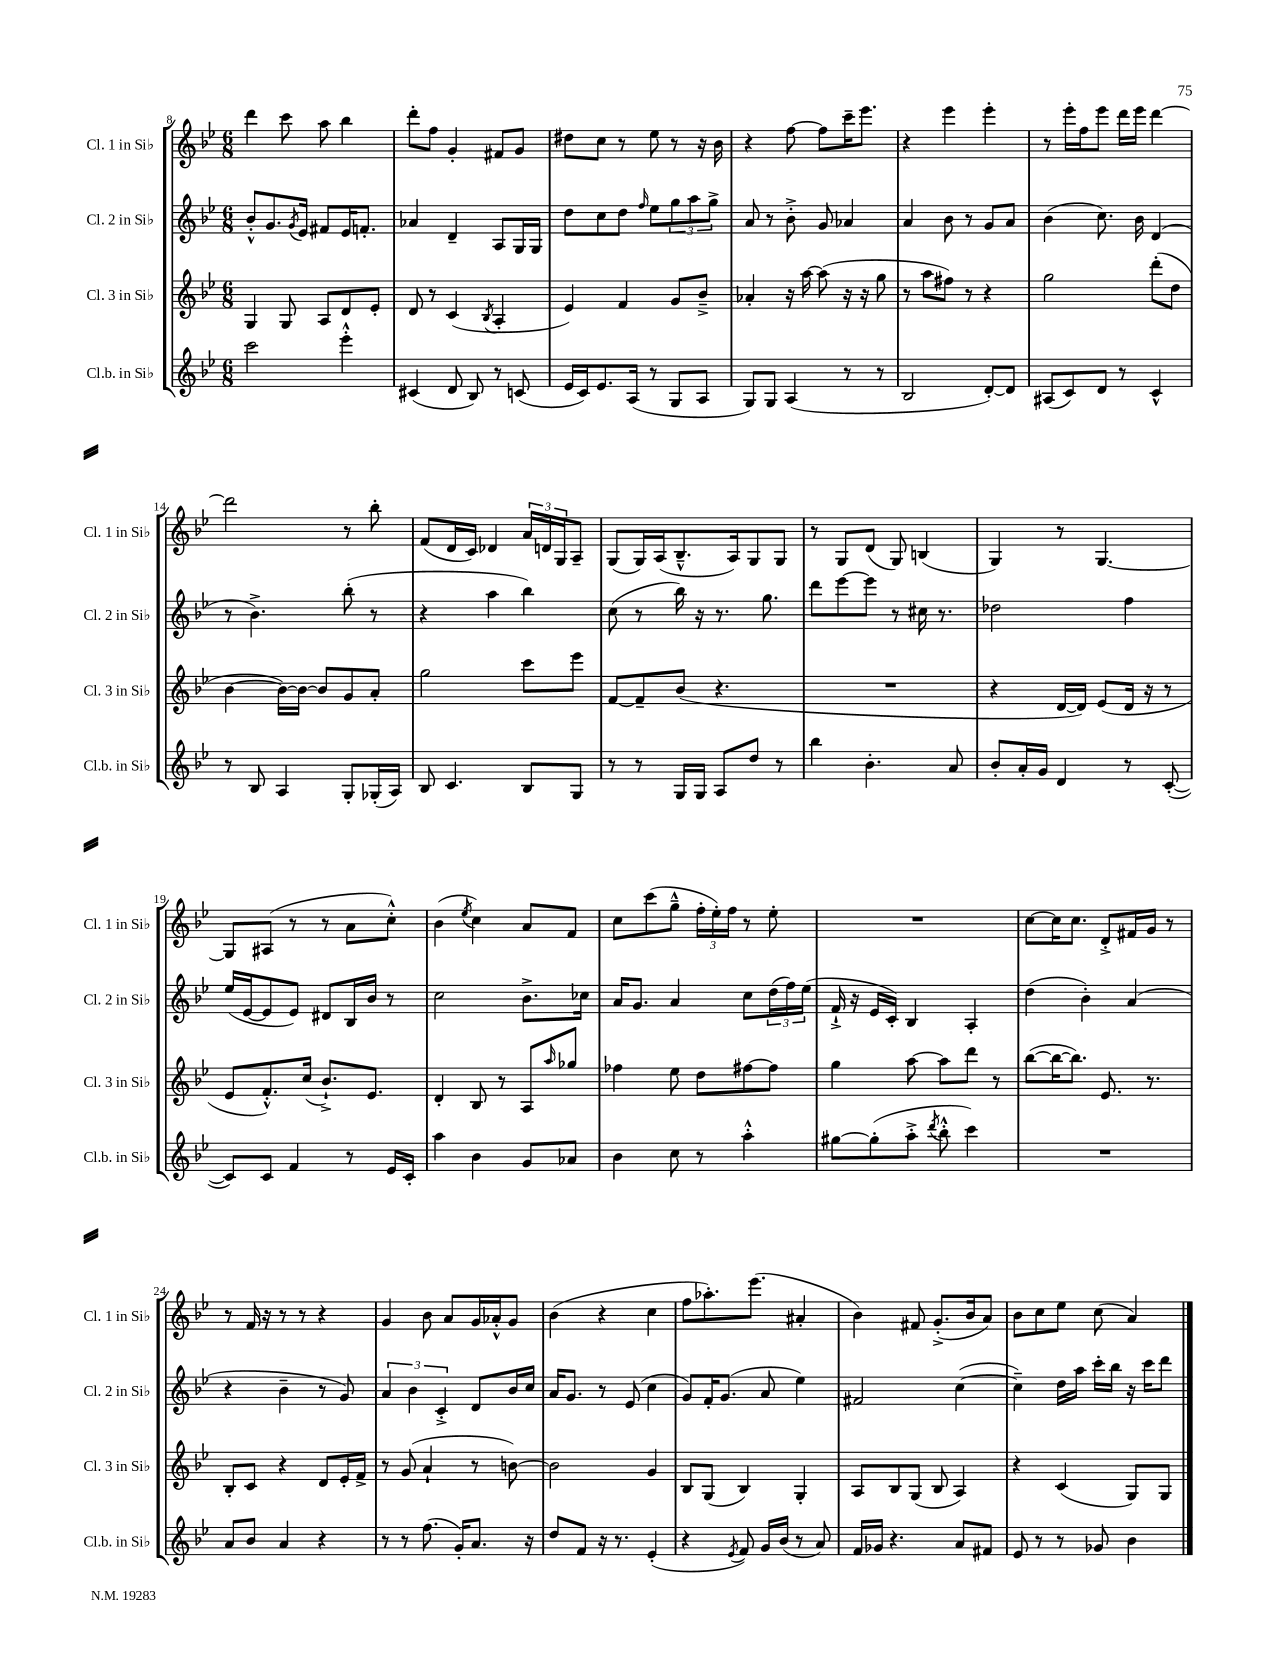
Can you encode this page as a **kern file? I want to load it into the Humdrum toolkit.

**kern	**kern	**kern	**kern
*part4	*part3	*part2	*part1
*staff4	*staff3	*staff2	*staff1
*I"Cl.b. in Si♭	*I"Cl. 3 in Si♭	*I"Cl. 2 in Si♭	*I"Cl. 1 in Si♭
*I'Cl.b. in Si♭	*I'Cl. 3 in Si♭	*I'Cl. 2 in Si♭	*I'Cl. 1 in Si♭
*clefG2	*clefG2	*clefG2	*clefG2
*k[b-e-]	*k[b-e-]	*k[b-e-]	*k[b-e-]
*M6/8	*M6/8	*M6/8	*M6/8
=8	=8	=8	=8
2ccc\	4G/	8b-'^^/L	4ddd\
.	.	8.g/	.
.	8G/	.	8ccc\
.	.	8qg/	.
.	.	16e-/Jk	.
.	8A/L	8f#X/L	8aa\
4eee-'^^\	8d/	16e-/K	4bb-\
.	.	8.fn'/J	.
.	8e-'/J	.	.
=9	=9	=9	=9
(4c#X/	8d/	4a-X/	8ddd'\L
.	8r	.	8ff\J
8d/	(4c/	4d~/	4g'/
8B-/)	.	.	.
.	8qB-/	.	.
8r	4A'/	8A/L	8f#X/L
(8cn/	.	16G/L	8g/J
.	.	16G/JJ	.
=10	=10	=10	=10
16e-/LL	4e-/)	8dd\L	8dd#X\L
16c/J)	.	.	.
8.e-/	.	8cc\	8cc\J
.	4f/	8dd\J	8r
(16A/Jk	.	.	.
.	.	16qqff/	.
8r	.	8ee-\L	8ee-\
8G/L	8g/L	12gg\	8r
.	.	12aa\	.
8A/J	8b-~^/J	.	16r
.	.	12gg^\J	.
.	.	.	16b-\
=11	=11	=11	=11
8G/L)	4a-X'/	8a/	4r
8G/J	.	8r	.
(4A/	16r	8b-'^\	[8ff\
.	[16aa\	.	.
.	(8aa\]	8g/	8ff\L]
8r	16r	4a-X/	16ccc~\K
.	16r	.	8.eee-\J
8r	8gg\	.	.
=12	=12	=12	=12
2B-/	8r	4a/	4r
.	8aa\L	.	.
.	8ff#X\J)	8b-\	4eee-\
.	8r	8r	.
[8d'/L)	4r	8g/L	4eee-'\
8d/J]	.	8a/J	.
=13	=13	=13	=13
(8A#X/L	2gg\	(4b-\	8r
8c/)	.	.	16eee-'\LL
.	.	.	16ff\J
8d/J	.	8.cc\)	8eee-\J
8r	.	.	16ddd\LL
.	.	16b-\	16eee-\JJ
4c^^/	(8ddd'\L	(4d/	[4ddd\
.	8dd\J	.	.
!!LO:LB:g=z
=14	=14	=14	=14
8r	[4b-\	8r	2ddd\]
8B-/	.	4.b-^\)	.
4A/	16b-\LL_)	.	.
.	16b-\JJ_	.	.
.	8b-/L]	.	.
8G'/L	8g/	(8bb-'\	8r
(16G-X'/L	8a'/J	8r	8bb-'\
16A/JJ)	.	.	.
=15	=15	=15	=15
8B-/	2gg\	4r	(8f/L
4.c/	.	.	16d/L
.	.	.	16c/JJ)
.	.	4aa\	4d-X/
8B-/L	8ccc\L	4bb-\)	24a/LL
.	.	.	24dn/
.	.	.	24G/J
8G/J	8eee-\J	.	8A~/J
=16	=16	=16	=16
8r	[8f/L	(8cc\	(8G/L
8r	8f~/]	8r	16G/L)
.	.	.	(16A/J
16G/LL	(8b-/J	16bb-\)	8.B-~^^/
16G/JJ	.	16r	.
8A/L	4.r	8.r	.
.	.	.	16A/k)
8dd/J	.	.	8G/
.	.	8.gg\	.
8r	.	.	8G/J
=17	=17	=17	=17
4bb-\	2.r	8ddd\L	8r
.	.	[8eee-\	8G/L
4.b-'\	.	8eee-\J]	(8d/J
.	.	8r	8G/)
.	.	16cc#X\	(4Bn/
.	.	8.r	.
8a/	.	.	.
=18	=18	=18	=18
8b-'/L	4r	2dd-X\	4G/)
16a'/L	.	.	.
16g/JJ	.	.	.
4d/	[16d/LL	.	8r
.	16d/JJ])	.	.
.	(8e-/L	.	[4.G/
8r	16d/Jk	4ff\	.
.	16r	.	.
([8c'/	8r	.	.
!!LO:LB:g=z
=19	=19	=19	=19
8c/L])	8e-/L	(16ee-/LL	8G/L]
.	.	[16e-/J	.
8c/J	8.f'^^/)	8e-/]	(8A#X/J
4f/	.	8e-/J)	8r
.	(16cc/Jk	.	.
.	8.b-`^/L)	8d#X/L	8r
8r	.	16B-/L	8a\L
.	8.e-/J	16b-/JJ	.
16e-/LL	.	8r	8cc'^^\J)
16c'/JJ	.	.	.
=20	=20	=20	=20
4aa\	4d'/	2cc\	(4b-\
.	.	.	8qee-/
4b-\	8B-/	.	4cc\)
.	8r	.	.
8g/L	8A/L	8.b-^\L	8a/L
.	16qqaa/	.	.
8a-X/J	8gg-X/J	.	8f/J
.	.	16cc-X\Jk	.
=21	=21	=21	=21
4b-\	4ff-X\	16a/KL	8cc\L
.	.	8.g/J	.
.	.	.	(8ccc\
8cc\	8ee-\	4a/	8gg~^^\J
8r	8dd\L	.	24ff'\LL
.	.	.	24ee-'\)
.	.	.	24ff\JJ
4aa'^^\	[8ff#X\	8cc\L	8r
.	8ff#\J]	(24dd\L	8ee-'\
.	.	24ff\)	.
.	.	(24ee-\JJ	.
=22	=22	=22	=22
[8gg#X\L	4gg\	16f`^/	2.r
.	.	16r	.
(8gg#'\]	.	16e-/LL	.
.	.	16c'/JJ)	.
8aa'^\J	[8aa\	4B-/	.
8qddd/	.	.	.
8bb-'^^\	8aa\L]	.	.
4ccc\)	8ddd\J	4A'/	.
.	8r	.	.
=23	=23	=23	=23
2.r	([8bb-\L	(4dd\	[8cc\L
.	16bb-\K_	.	16cc\K]
.	8.bb-\J])	.	8.cc\J
.	.	4b-'\)	.
.	8.e-/	.	8d'^/L
.	.	(4a/	16f#X/L
.	8.r	.	16g/JJ
.	.	.	8r
!!LO:LB:g=z
=24	=24	=24	=24
8a/L	8B-'/L	4r	8r
8b-/J	8c/J	.	16f/
.	.	.	16r
4a/	4r	4b-~\	8r
.	.	.	8r
4r	8d/L	8r	4r
.	16e-'/L	8g/)	.
.	16f^/JJ	.	.
=25	=25	=25	=25
8r	8r	6a/	4g/
8r	(8g/	.	.
.	.	6b-\	.
(8.ff\	4a`/	.	8b-\
.	.	6c'^/	.
.	.	.	8a/L
16g'/KL)	.	.	.
8.a/J	8r	8d/L	16g/L
.	.	.	16a-X'^^/J
.	[8bn\)	16b-/L	8g/J
16r	.	16cc/JJ	.
=26	=26	=26	=26
8dd/L	2b\]	16a/KL	(4b-\
.	.	8.g/J	.
8f/J	.	.	.
16r	.	8r	4r
8.r	.	.	.
.	.	(8e-/	.
(4e-'/	4g/	4cc\	4cc\
=27	=27	=27	=27
4r	8B-/L	8g/L)	8ff\L
.	(8G/J	16f'/K	8.aa-X'\)
.	.	(8.g/J	.
8qe-/	.	.	.
8f/)	4B-/)	.	.
.	.	.	(8.eee-\J
16g/LL	.	8a/	.
(16b-/JJ	.	.	.
8r	4G'/	4ee-\)	4a#X'/
8a/)	.	.	.
=28	=28	=28	=28
16f/LL	8A/L	2f#X/	4b-\)
16g-X/JJ	.	.	.
4.r	8B-/	.	.
.	(8G/J	.	8f#X/
.	8B-/	.	(8.g'^/L
8a/L	4A/)	([4cc\	.
.	.	.	16b-/k
8f#X/J	.	.	8a/J)
=29	=29	=29	=29
8e-/	4r	4cc~\])	8b-\L
8r	.	.	8cc\
8r	(4c/	16dd\LL	8ee-\J
.	.	16aa\JJ	.
8g-X/	.	16ccc'\LL	(8cc\
.	.	16bb-\JJ	.
4b-\	8G/L)	16r	4a/)
.	.	16ccc\KL	.
.	8G/J	8ddd\J	.
==	==	==	==
*-	*-	*-	*-
